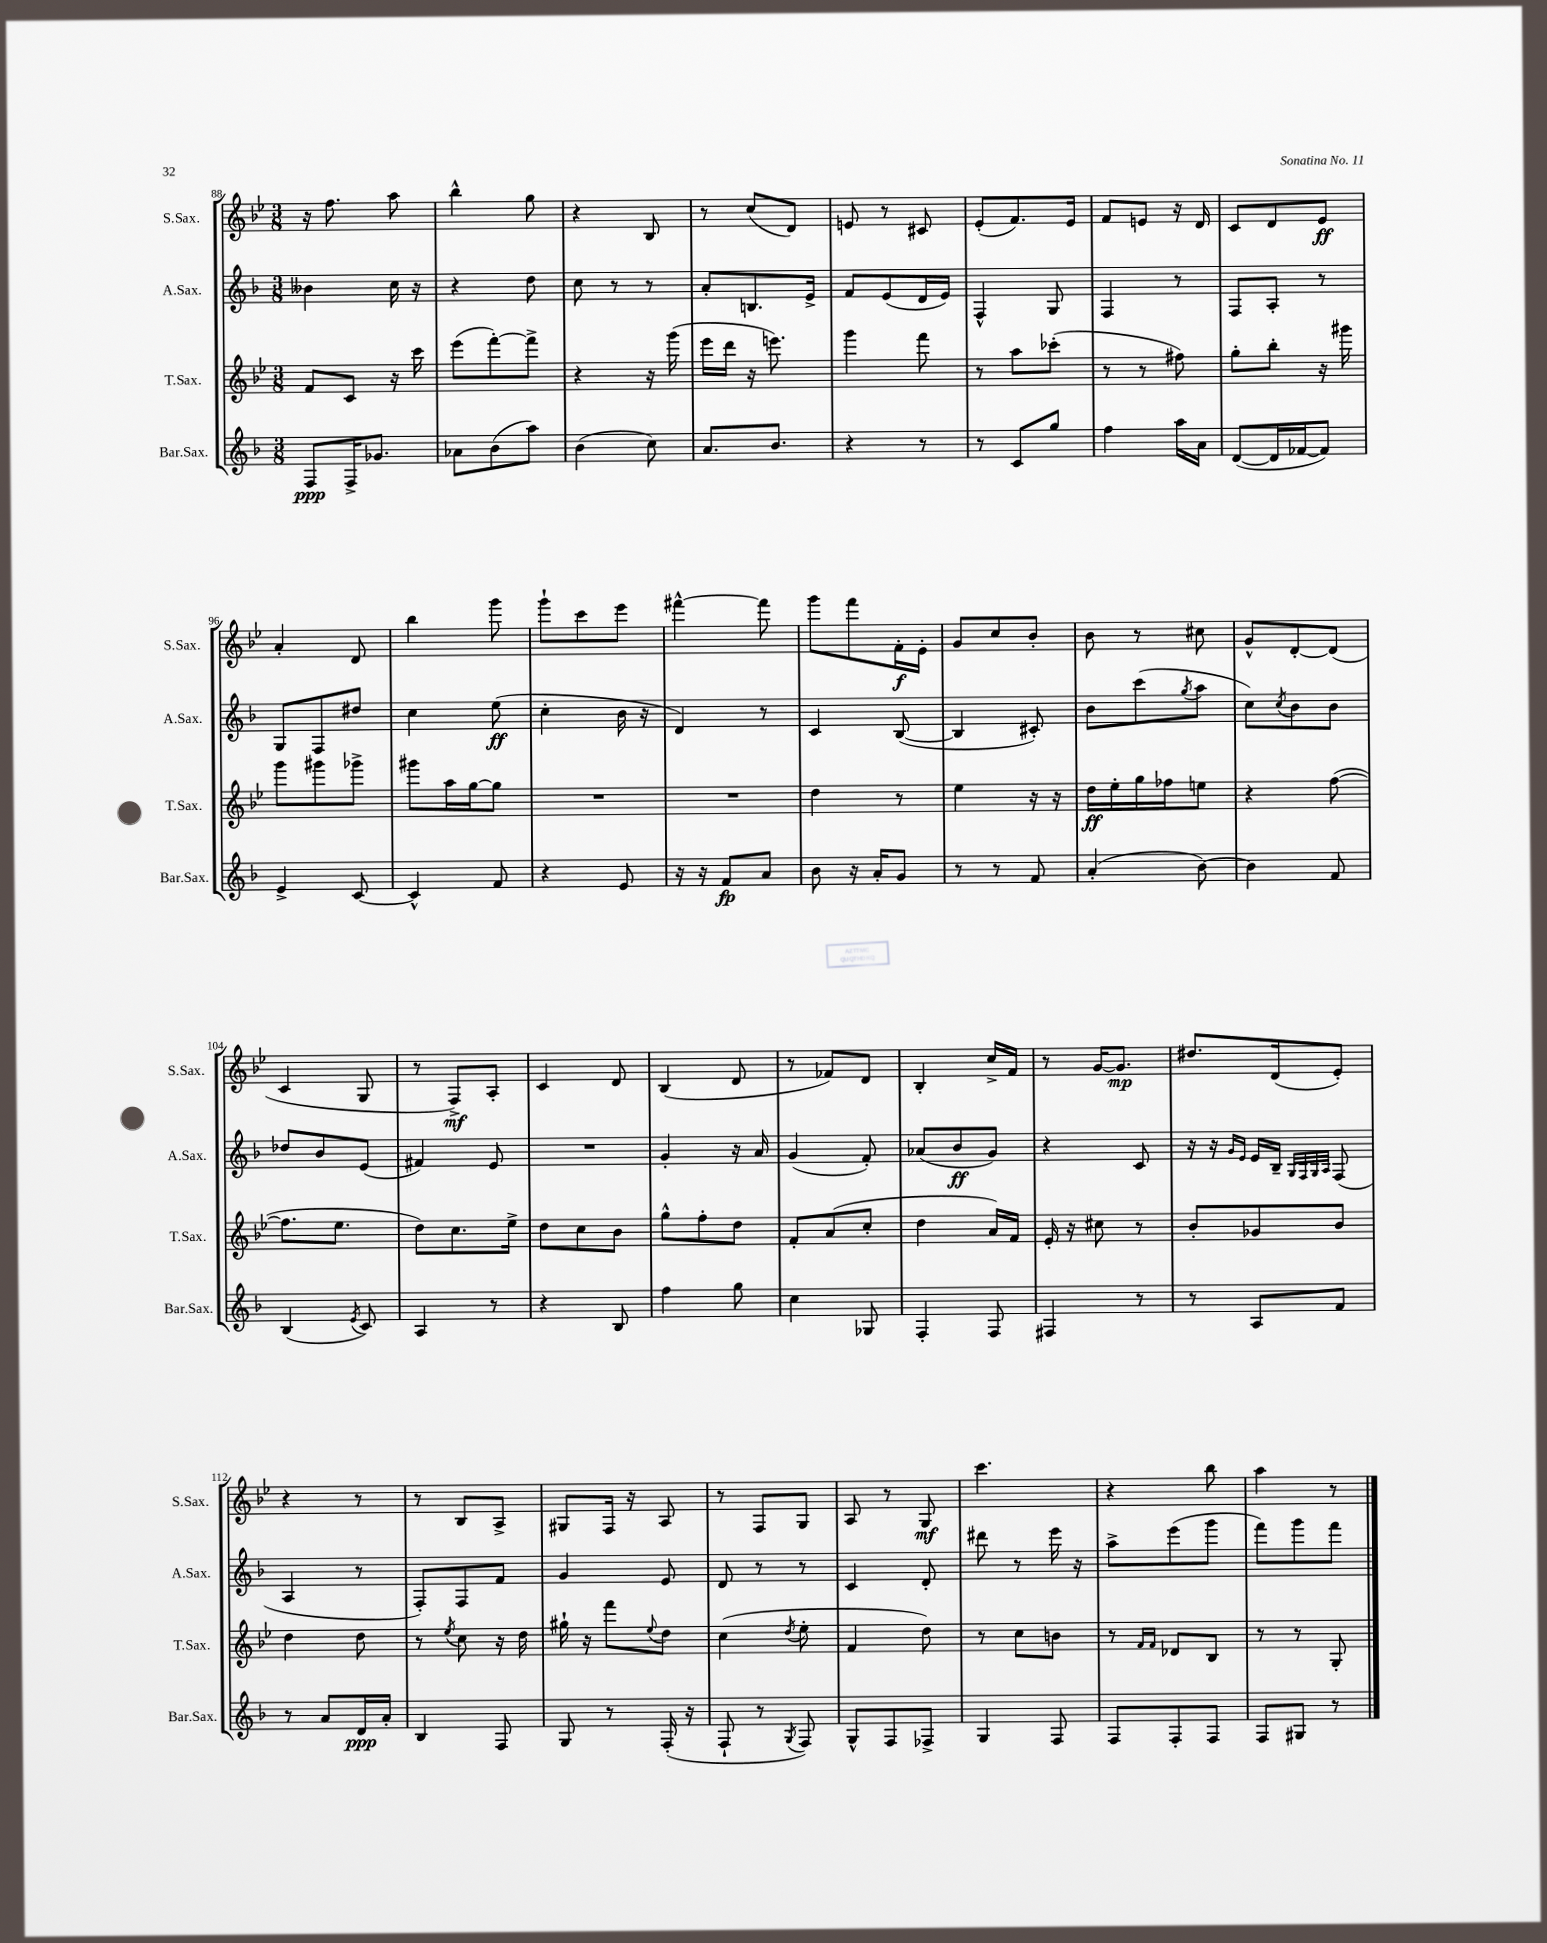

**kern	**kern	**kern	**kern
*staff4	*staff3	*staff2	*staff1
*clefG2	*clefG2	*clefG2	*clefG2
*k[b-]	*k[b-e-]	*k[b-]	*k[b-e-]
*M3/8	*M3/8	*M3/8	*M3/8
8F/L	8f/L	4b--\	16r
.	.	.	8.ff\
16F^/K	8c/J	.	.
8.g-/J	.	.	.
.	16r	16cc\	8aa\
.	16ccc\	16r	.
=	=	=	=
8a-\L	(8eee-\L	4r	4bb-^^\
(8b-\	[8fff'\)	.	.
8aa\J)	8fff^\]J	8dd\	8gg\
=	=	=	=
(4b-\	4r	8cc\	4r
.	.	8r	.
8cc\)	16r	8r	8B-/
.	(16ggg\	.	.
=	=	=	=
8.a/L	16eee-\LL	8a'/L	8r
.	16ddd\JJ	.	.
.	16r	8.B/	(8cc/L
8.b-/J	8.eee\)	.	.
.	.	.	8d/J)
.	.	16e^/Jk	.
=	=	=	=
4r	4ggg\	8f/L	8e/
.	.	(8e/	8r
8r	8fff\	16d/L	8c#/
.	.	16e/JJ)	.
=	=	=	=
8r	8r	4F^^/	(8e-'/L
8c/L	8aa\L	.	8.f/)
8gg/J	(8ccc-'\J	8G/	.
.	.	.	16e-/Jk
=	=	=	=
4ff\	8r	4F/	8f/L
.	8r	.	8e/J
16aa\LL	8ff#\)	8r	16r
16a\JJ	.	.	16d/
=	=	=	=
([8d/L	8gg'\L	8F/L	8c/L
16d/]L	8bb-'\J	8A'/J	8d/
[16f-/J	.	.	.
8f-/]J)	16r	8r	8e-/J
.	16ggg#\	.	.
=	=	=	=
4e^/	8ggg\L	8G/L	4a'/
.	8ggg#\	8F/	.
[8c/	8ggg-^\J	8dd#/J	8d/
=	=	=	=
4c^^/]	8ggg#\L	4cc\	4bb-\
.	16aa\L	.	.
.	[16gg\J	.	.
8f/	8gg\]J	(8ee\	8ggg\
=	=	=	=
4r	4.r	4cc'\	8ggg`\L
.	.	.	8ccc\
8e/	.	16b-\	8eee-\J
.	.	16r	.
=	=	=	=
16r	4.r	4d/)	[4fff#^^\
16r	.	.	.
8f/L	.	.	.
8a/J	.	8r	8fff#\]
=	=	=	=
8b-\	4dd\	4c/	8ggg\L
16r	.	.	8fff\
16a'/LK	.	.	.
8g/J	8r	([8B-/	16f'\L
.	.	.	16e-'\JJ
=	=	=	=
8r	4ee-\	4B-/]	8g/L
8r	.	.	8cc/
8f/	16r	8c#'/)	8b-'/J
.	16r	.	.
=	=	=	=
(4a'/	16dd\LL	8b-\L	8b-\
.	16ee-'\	.	.
.	16gg\	(8ccc\	8r
.	16ff-\J	.	.
.	.	8qgg/	.
[8b-\)	8ee\J	8aa\J	8cc#\
=	=	=	=
4b-\]	4r	8cc\L)	8g^^/L
.	.	8qcc/	.
.	.	8b-\	[8d'/
8f/	([8ff\	8b-\J	(8d/]J
=	=	=	=
(4B-/	8.ff\]L	8dd-/L	4c/
.	.	8b-/	.
.	8.ee-\J	.	.
8qe/	.	.	.
8c/)	.	(8e/J	8G/
=	=	=	=
4A/	8dd\L)	4f#/)	8r
.	8.cc\	.	8F^/L)
8r	.	8e/	8A'/J
.	16ee-^\Jk	.	.
=	=	=	=
4r	8dd\L	4.r	4c/
.	8cc\	.	.
8B-/	8b-\J	.	8d/
=	=	=	=
4ff\	8gg^^\L	4g'/	(4B-/
.	8ff'\	.	.
8gg\	8dd\J	16r	8d/
.	.	16a/	.
=	=	=	=
4cc\	8f'/L	(4g/	8r
.	(8a/	.	8f-/L)
8G-/	8cc'/J	8f'/)	8d/J
=	=	=	=
4F'/	4dd\	(8a-/L	4B-'/
.	.	8b-/	.
8F/	16a/LL)	8g/J)	16cc^/LL
.	16f/JJ	.	16f/JJ
=	=	=	=
4F#/	16e-'/	4r	8r
.	16r	.	.
.	8cc#\	.	[16g/LK
.	.	.	8.g/]J
8r	8r	8c/	.
=	=	=	=
8r	8b-'/L	16r	8.dd#/L
.	.	16r	.
.	.	16qqg/LL	.
.	.	16qqe/JJ	.
8A/L	8g-/	16e/LL	.
.	.	16B-~/JJ	(16d/k
.	.	32qqG/LLL	.
.	.	32qqF/	.
.	.	32qqG/	.
.	.	32qqA/JJJ	.
8f/J	8b-/J	(8F/	8e-'/J)
=	=	=	=
8r	4dd\	4A/	4r
8a/L	.	.	.
16d/L	8dd\	8r	8r
16a'/JJ	.	.	.
=	=	=	=
4B-/	8r	8F'/L)	8r
.	8qee-/	.	.
.	8cc\	8F/	8B-/L
8F/	16r	8f/J	8A^/J
.	16dd\	.	.
=	=	=	=
8G/	16gg#`\	4g/	8G#/L
.	16r	.	.
8r	8fff\L	.	16F/Jk
.	.	.	16r
.	8qqee-/	.	.
(16F'/	8dd\J	8e/	8A/
16r	.	.	.
=	=	=	=
8F`/	(4cc\	8d/	8r
8r	.	8r	8F/L
8qG/	8qdd/	.	.
8F/)	8ee-'\	8r	8G/J
=	=	=	=
8G^^/L	4f/	4c/	8A/
8F/	.	.	8r
8F-^/J	8dd\)	8d'/	8G/
=	=	=	=
4G/	8r	8ddd#\	4.ccc\
.	8cc\L	8r	.
8F/	8b\J	16eee\	.
.	.	16r	.
=	=	=	=
8F/L	8r	8aa^\L	4r
.	16qqf/LL	.	.
.	16qqf/JJ	.	.
8F'/	8d-/L	(8eee\	.
8F/J	8B-/J	8ggg\J	8bb-\
=	=	=	=
8F/L	8r	8fff\L)	4aa\
8G#/J	8r	8ggg\	.
8r	8G'/	8fff\J	8r
==	==	==	==
*-	*-	*-	*-
